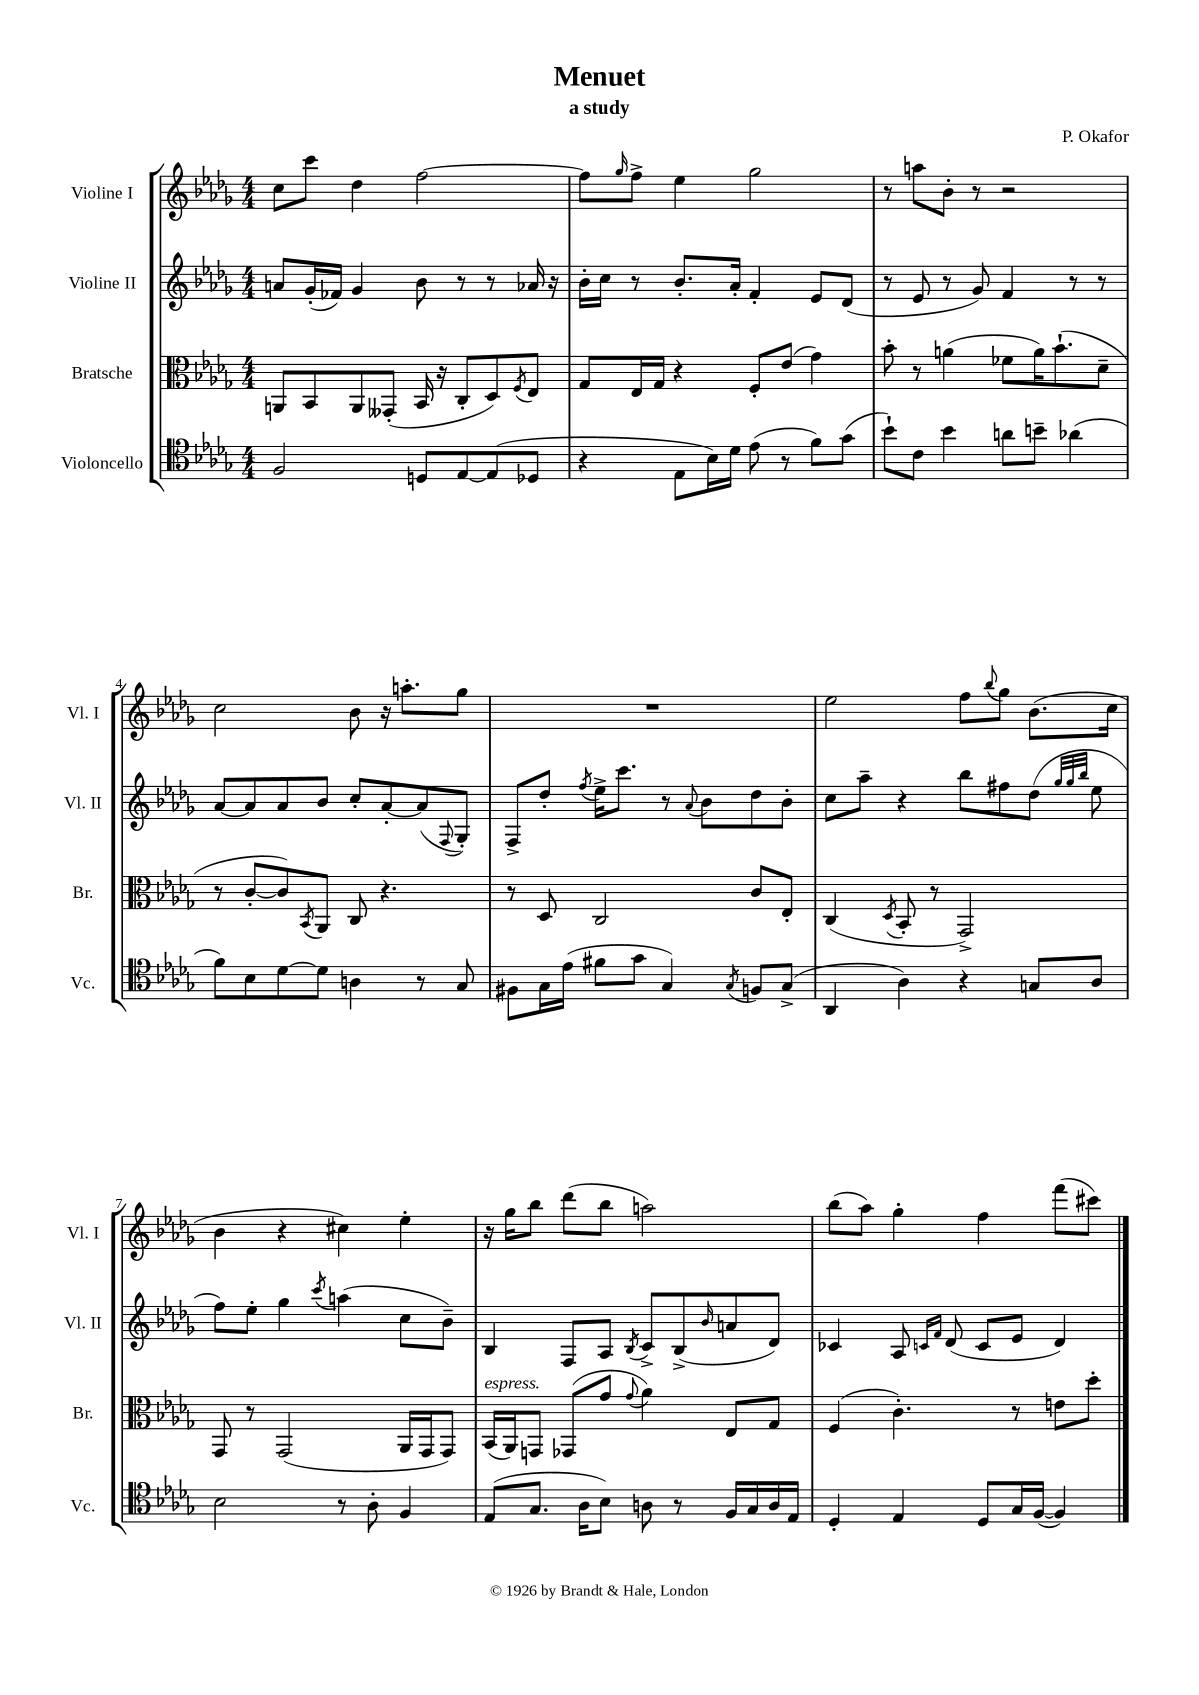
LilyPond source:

\header { title = "Menuet" composer = "P. Okafor" subtitle = "a study" }
<<
\new StaffGroup <<
\new Staff = "s0" \with { instrumentName = "Violine I" shortInstrumentName = "Vl. I" } {
    \clef treble \key des \major \numericTimeSignature \time 4/4
    c''8 c'''8 des''4 f''2~ |
    f''8 \grace { ges''16 } f''8-> ees''4 ges''2 |
    r8 a''8 bes'8-. r8 r2 |
    c''2 bes'8 r16 a''8.-. ges''8 |
    R1 |
    ees''2 f''8 \appoggiatura { bes''8 } ges''8 bes'8.( c''16 |
    bes'4 r4 cis''4) ees''4-. |
    r16 ges''16 bes''8 des'''8( bes''8 a''2) |
    bes''8( aes''8) ges''4-. f''4 f'''8( cis'''8) \bar "|." |
}
\new Staff = "s1" \with { instrumentName = "Violine II" shortInstrumentName = "Vl. II" } {
    \clef treble \key des \major \numericTimeSignature \time 4/4
    a'8 ges'16-.( fes'16) ges'4 bes'8 r8 r8 aes'16 r16 |
    bes'16-. c''16 r8 bes'8.-. aes'16-. f'4-. ees'8 des'8( |
    r8 ees'8 r8 ges'8) f'4 r8 r8 |
    aes'8~ aes'8 aes'8 bes'8 c''8-. aes'8~-. aes'8( \appoggiatura { f8 } ges8-.) |
    f8-> des''8-. \acciaccatura { f''8 } ees''16-> c'''8. r8 \appoggiatura { aes'8 } bes'8 des''8 bes'8-. |
    c''8 aes''8-- r4 bes''8 fis''8 des''8( \grace { ges''32 ges''32 bes''32 } ees''8 |
    f''8) ees''8-. ges''4 \acciaccatura { c'''8 } a''4( c''8 bes'8--) |
    bes4 f8 aes8 \acciaccatura { bes8 } c'8-> bes8->( \grace { bes'16 } a'8 des'8) |
    ces'4 aes8 \grace { c'16 f'16 } des'8( c'8 ees'8 des'4) \bar "|." |
}
\new Staff = "s2" \with { instrumentName = "Bratsche" shortInstrumentName = "Br." } {
    \clef alto \key des \major \numericTimeSignature \time 4/4
    a,8 bes,8 a,8 geses,8-.( bes,16 r16 c8-. des8) \acciaccatura { f8 } ees8 |
    ges8 ees16 ges16 r4 f8-. ees'8( ges'4) |
    bes'8-. r8 a'4( fes'8 a'16) bes'8.-!( des'8-- |
    r8 c'8~-. c'8) \acciaccatura { bes,8 } aes,8 c8 r4. |
    r8 des8 c2 c'8 ees8-. |
    c4( \acciaccatura { des8 } bes,8-. r8 ges,2->) |
    ges,8 r8 ges,2( aes,16 ges,16 ges,8) |
    bes,16^\markup { \italic "espress." }( aes,16) g,8 ges,8( ges'8 \appoggiatura { ges'8 } aes'4) ees8 ges8 |
    f4( c'4.-.) r8 e'8 des''8-. \bar "|." |
}
\new Staff = "s3" \with { instrumentName = "Violoncello" shortInstrumentName = "Vc." } {
    \clef tenor \key des \major \numericTimeSignature \time 4/4
    f2 d8 ees8~ ees8( des8 |
    r4 ees8 bes16) des'16 ees'8( r8 f'8) ges'8( |
    bes'8-!) c'8 bes'4 a'8 b'8-- aes'4( |
    f'8) bes8 des'8~ des'8 a4 r8 ges8 |
    fis8 ges16 ees'16( fis'8 ges'8 ges4) \acciaccatura { ges8 } f8 ges8->( |
    aes,4 aes4) r4 g8 aes8 |
    bes2 r8 aes8-. f4 |
    ees8( ges8. aes16 bes8) a8 r8 f16 ges16 a16 ees16 |
    des4-. ees4 des8 ges16 f16~( f4) \bar "|." |
}
>>
>>
